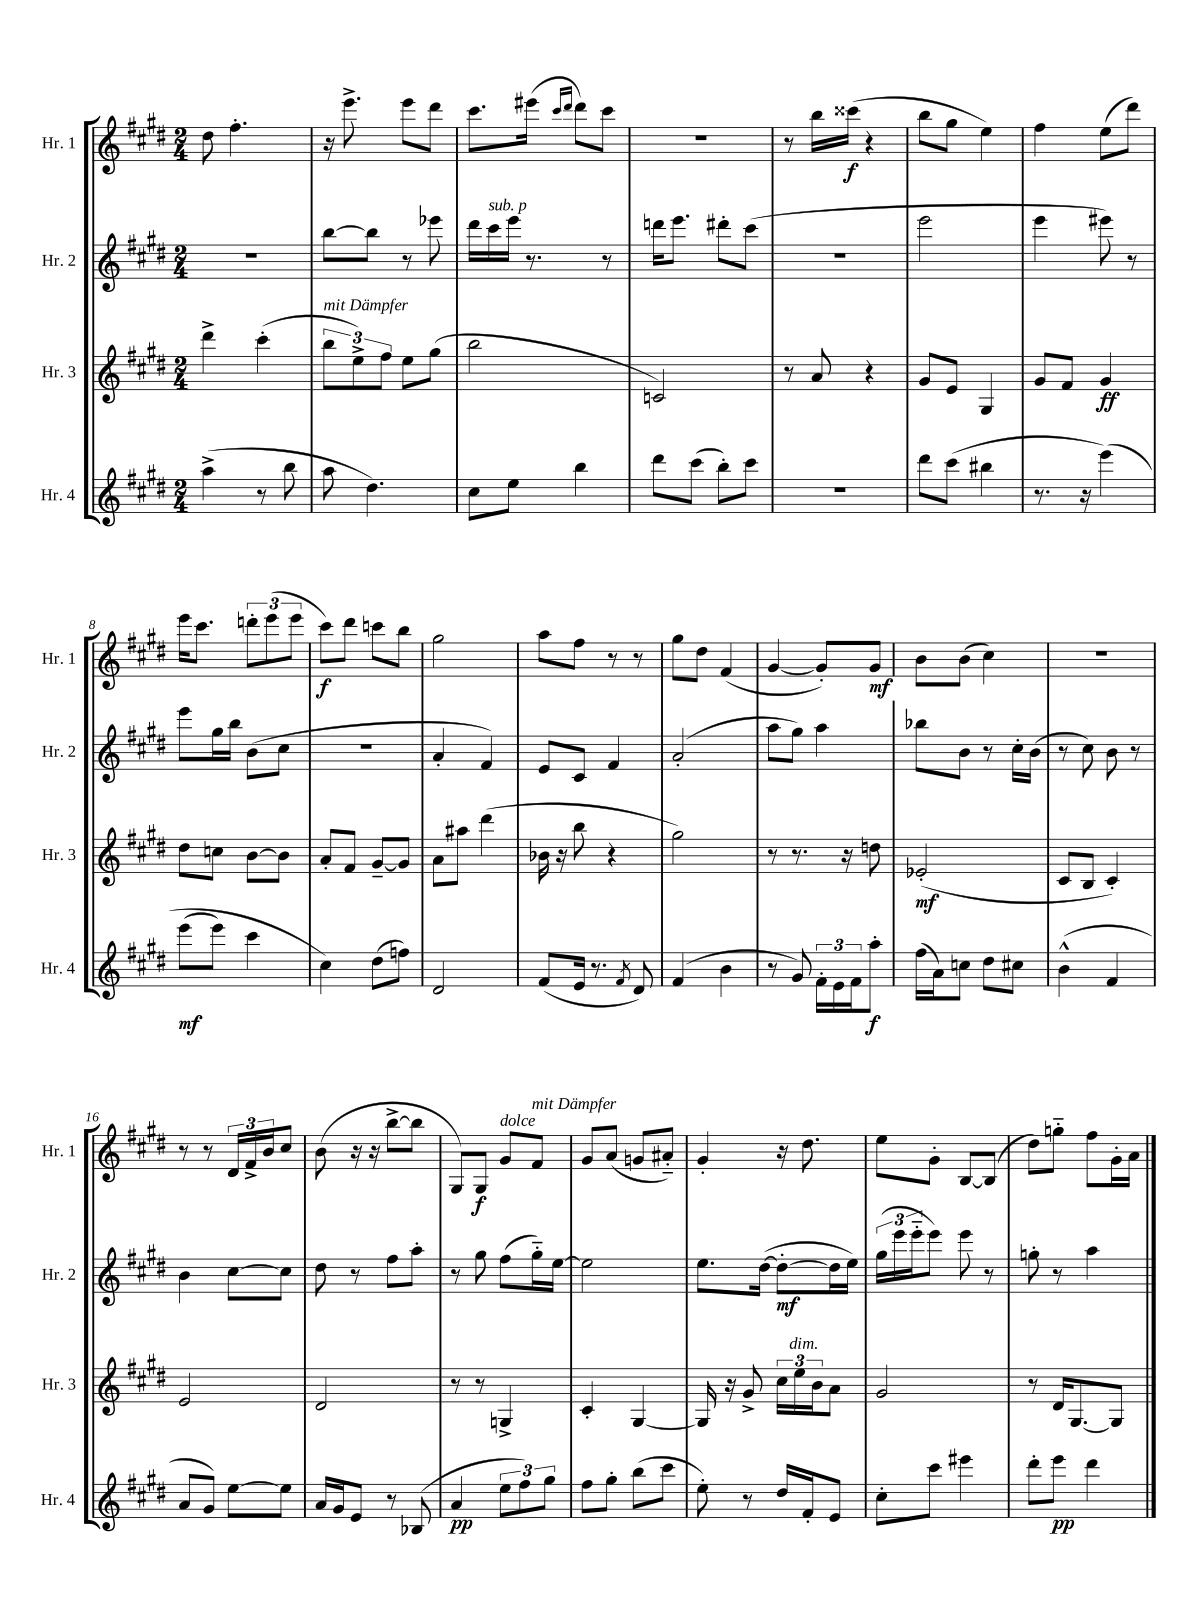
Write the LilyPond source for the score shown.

<<
\new StaffGroup <<
\new Staff = "s0" \with { instrumentName = "Hr. 1" shortInstrumentName = "Hr. 1" } {
    \clef treble \key e \major \numericTimeSignature \time 2/4
    dis''8 fis''4.-. |
    r16 e'''8.-> e'''8 dis'''8 |
    cis'''8. eis'''16( \grace { cis'''16 dis'''16 } dis'''8) cis'''8 |
    r2 |
    r8 b''16 cisis'''16\f( r4 |
    b''8 gis''8 e''4) |
    fis''4 e''8( dis'''8) |
    e'''16 cis'''8. \tuplet 3/2 { d'''8-. e'''8( e'''8 } |
    cis'''8\f) dis'''8 c'''8 b''8 |
    gis''2 |
    a''8 fis''8 r8 r8 |
    gis''8 dis''8 fis'4( |
    gis'4~ gis'8-.) gis'8\mf |
    b'8 b'8( cis''4) |
    r2 |
    r8 r8 \tuplet 3/2 { dis'16 fis'16-> b'16 } cis''8 |
    b'8( r16 r16 b''8~-> b''8 |
    gis8) gis8\f gis'8^\markup { \italic "dolce" } fis'8^\markup { \italic "mit Dämpfer" } |
    gis'8 a'8( g'8 ais'8-_) |
    gis'4-. r16 dis''8. |
    e''8 gis'8-. b8~ b8( |
    dis''8) g''8-_ fis''8 gis'16-. a'16 \bar "|." |
}
\new Staff = "s1" \with { instrumentName = "Hr. 2" shortInstrumentName = "Hr. 2" } {
    \clef treble \key e \major \numericTimeSignature \time 2/4
    R2 |
    b''8~ b''8 r8 ees'''8 |
    dis'''16 cis'''16^\markup { \italic "sub. p" } e'''16 r8. r8 |
    d'''16 e'''8. dis'''8-. cis'''8( |
    r2 |
    e'''2 |
    e'''4 eis'''8) r8 |
    e'''8 gis''16 b''16 b'8( cis''8 |
    r2 |
    a'4-. fis'4) |
    e'8 cis'8 fis'4 |
    a'2-.( |
    a''8 gis''8) a''4 |
    bes''8 b'8 r8 cis''16-. b'16( |
    r8 cis''8) b'8 r8 |
    b'4 cis''8~ cis''8 |
    dis''8 r8 fis''8 a''8-. |
    r8 gis''8 fis''8( gis''16-_) e''16~ |
    e''2 |
    e''8. dis''16~( dis''8~-.\mf dis''16 e''16) |
    \tuplet 3/2 { gis''16( e'''16 e'''16-_ } e'''8) e'''8 r8 |
    g''8-. r8 a''4 \bar "|." |
}
\new Staff = "s2" \with { instrumentName = "Hr. 3" shortInstrumentName = "Hr. 3" } {
    \clef treble \key e \major \numericTimeSignature \time 2/4
    dis'''4-> cis'''4-.( |
    \tuplet 3/2 { b''8^\markup { \italic "mit Dämpfer" } e''8->) fis''8 } e''8 gis''8( |
    b''2 |
    c'2) |
    r8 a'8 r4 |
    gis'8 e'8 gis4 |
    gis'8 fis'8 gis'4\ff |
    dis''8 c''8 b'8~ b'8 |
    a'8-. fis'8 gis'8~-- gis'8 |
    a'8 ais''8 dis'''4( |
    bes'16 r16 b''8 r4 |
    gis''2) |
    r8 r8. r16 d''8 |
    ees'2-.\mf( |
    cis'8 b8 cis'4-.) |
    e'2 |
    dis'2 |
    r8 r8 g4-> |
    cis'4-. gis4~ |
    gis16 r16 gis'8-> \tuplet 3/2 { cis''16 e''16^\markup { \italic "dim." } b'16 } a'8 |
    gis'2 |
    r8 dis'16 gis8.~ gis8 \bar "|." |
}
\new Staff = "s3" \with { instrumentName = "Hr. 4" shortInstrumentName = "Hr. 4" } {
    \clef treble \key e \major \numericTimeSignature \time 2/4
    a''4->( r8 b''8 |
    a''8 dis''4.) |
    cis''8 e''8 b''4 |
    dis'''8 cis'''8( b''8-.) cis'''8 |
    R2 |
    dis'''8 cis'''8( bis''4 |
    r8. r16 e'''4)\( |
    e'''8\mf( e'''8) cis'''4 |
    cis''4\) dis''8( f''8) |
    dis'2 |
    fis'8( e'16 r8. \acciaccatura { fis'8 } dis'8) |
    fis'4( b'4 |
    r8 gis'8) \tuplet 3/2 { fis'16-. e'16 fis'16 } a''8-.\f |
    fis''16( a'16) c''8 dis''8 cis''8 |
    b'4-^( fis'4 |
    a'8 gis'8) e''8~ e''8 |
    a'16 gis'16 e'8 r8 bes8( |
    a'4\pp \tuplet 3/2 { e''8 fis''8) gis''8 } |
    fis''8 gis''8-. b''8( cis'''8 |
    e''8-.) r8 dis''16 fis'16-. e'8 |
    cis''8-. cis'''8 eis'''4 |
    dis'''8-. e'''8\pp dis'''4 \bar "|." |
}
>>
>>
